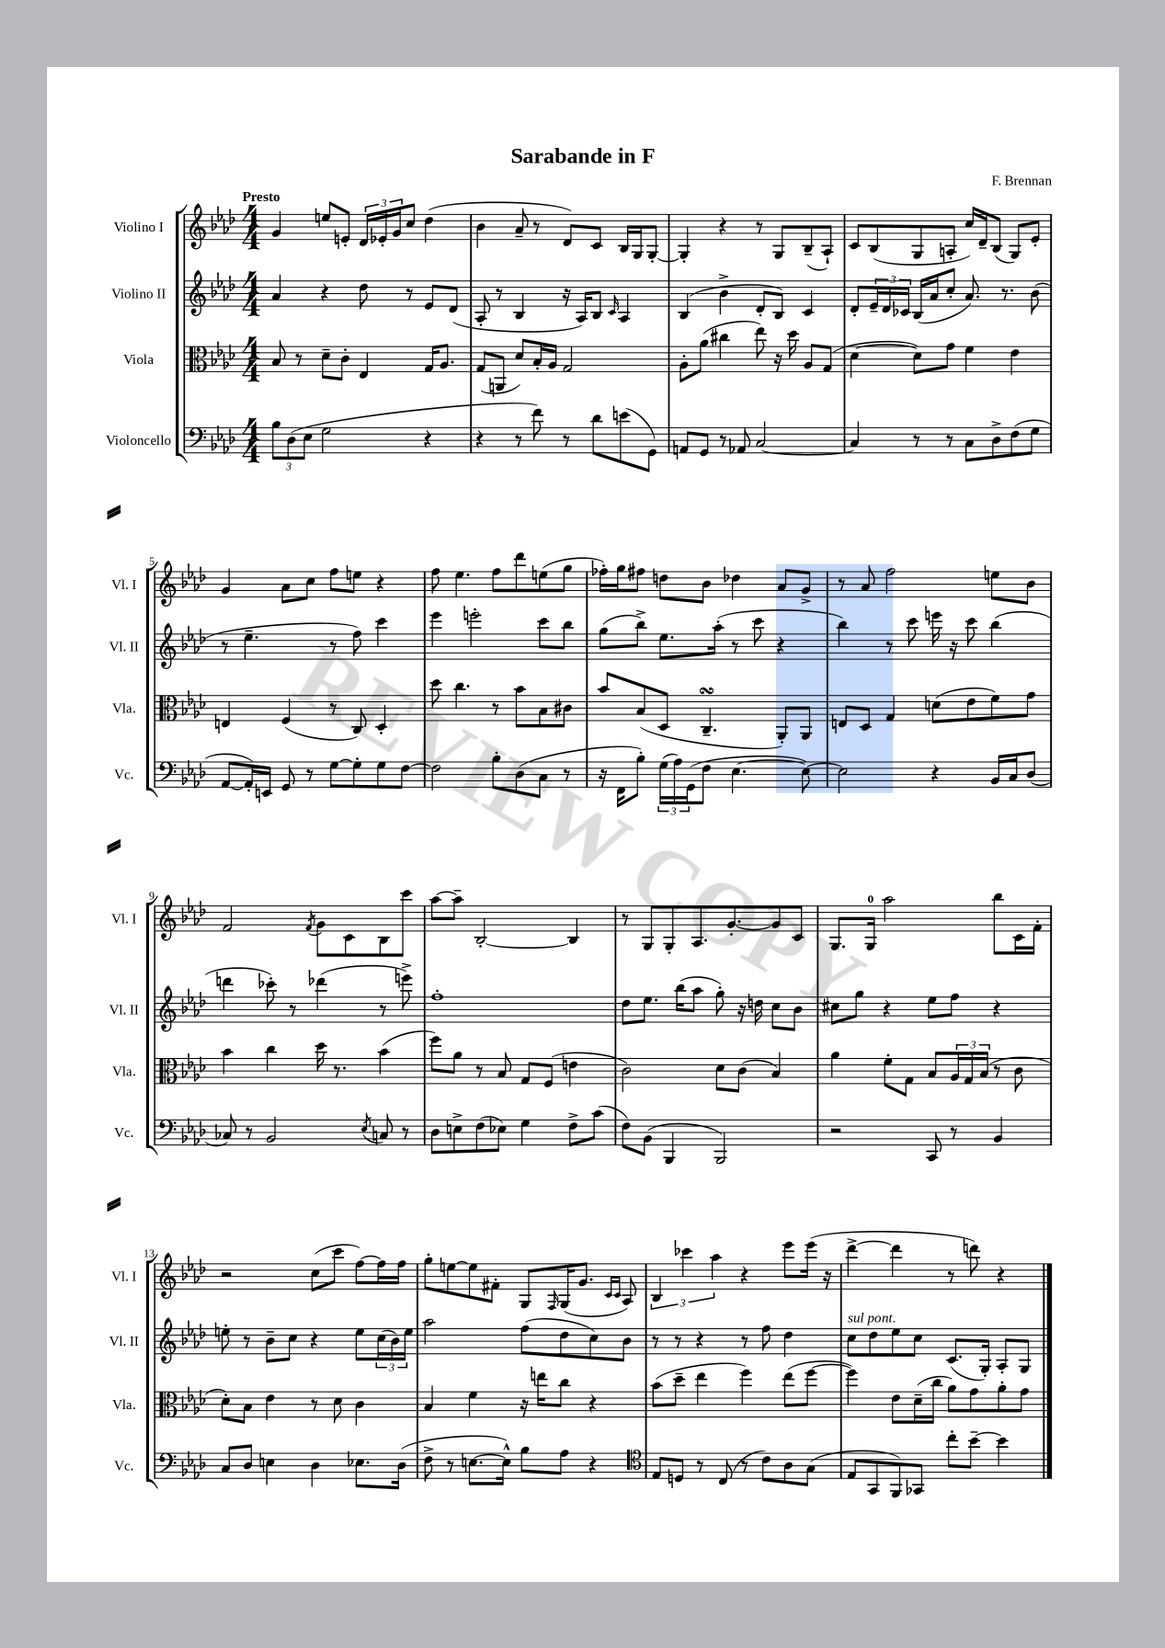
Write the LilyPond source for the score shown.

\header { title = "Sarabande in F" composer = "F. Brennan" }
<<
\new StaffGroup <<
\new Staff = "s0" \with { instrumentName = "Violino I" shortInstrumentName = "Vl. I" } {
    \clef treble \key aes \major \numericTimeSignature \time 4/4 \tempo "Presto"
    g'4 e''8 e'8-. \tuplet 3/2 { des'16 ees'16-. g'16 } c''8 des''4( |
    bes'4 aes'8-- r8 des'8) c'8 bes16 g16 g8~-. |
    g4-. r4 r8 g8 bes8--( aes8-!) |
    c'8 bes8( g8 a8-. c''16) des'16-- bes8( g8) ees'8-. |
    g'4 aes'8 c''8 f''8 e''8 r4 |
    f''8 ees''4. f''8 des'''8 e''8( g''8 |
    fes''16-.) g''16 fis''8 d''8 bes'8 des''4 aes'8 g'8-> |
    r8 aes'8 f''2 e''8 bes'8 |
    f'2 \acciaccatura { f'8 } g'8 c'8 bes8 c'''8 |
    aes''8~ aes''8-- bes2~-. bes4 |
    r8 g8 g8-. aes8. g'8.~-. g'8 c'8 |
    g8. g16-0 aes''2 bes''8 c'16 f'16-. |
    r2 c''8( c'''8 f''8~) f''16 f''16 |
    g''8-. e''8~ e''8 fis'8-. g8 \grace { f16 } g16( g'8. \grace { c'16 c'16 } aes8) |
    \tuplet 3/2 { bes4 ces'''4 aes''4 } r4 ees'''8 ees'''16( r16 |
    des'''4~-> des'''4 r8 d'''8) r4 \bar "|." |
}
\new Staff = "s1" \with { instrumentName = "Violino II" shortInstrumentName = "Vl. II" } {
    \clef treble \key aes \major \numericTimeSignature \time 4/4
    aes'4 r4 des''8 r8 ees'8 des'8( |
    aes8-. r8 bes4 r16 aes16) bes8 \grace { c'16 } aes4 |
    bes4( bes'4-> des'8-. bes8) c'4 |
    des'8-. \tuplet 3/2 { ees'16-- des'16 ces'16 } bes16( aes'16 c''8-. aes'8.) r8. bes'8( |
    r8 ees''4.-- r8 f''8) c'''4 |
    ees'''4 e'''2-. c'''8 bes''8 |
    g''8( bes''8->) ees''8. aes''16-.( r8 c'''8 r4 |
    bes''4) r8 c'''8 e'''16 r16 c'''8 bes''4( |
    d'''4 ces'''8-.) r8 des'''4( r8 e'''8->) |
    f''1-. |
    des''8 ees''8. bes''16( aes''8 g''8-.) r16 d''16 c''8 bes'8 |
    cis''8 g''8 r4 ees''8 f''8 r4 |
    e''8-. r8 bes'8-- c''8 r4 e''8 \tuplet 3/2 { c''16( bes'16) e''16 } |
    aes''2 f''8( des''8 c''8) bes'8 |
    r8 r8 r4 r8 f''8 des''4 |
    c''8^\markup { \italic "sul pont." } des''8 ees''8 c''8 c'8.( g16-.) aes8-. g8 \bar "|." |
}
\new Staff = "s2" \with { instrumentName = "Viola" shortInstrumentName = "Vla." } {
    \clef alto \key aes \major \numericTimeSignature \time 4/4
    bes8 r8 des'8-- c'8-. ees4 g16 aes8. |
    g8( a,8 des'8) bes16-. aes16 g2 |
    aes8-. aes'8( cis''4 ees''8) r16 des''16 aes8 g8( |
    des'4~ des'8) g'8 f'4 ees'4 |
    e4 f4( r8 c8) des4-. |
    des''8 c''4. r8 bes'8 bes8 cis'8 |
    bes'8 bes8( des8 c4.--\turn aes,8-.) aes,8 |
    e8 des8 g4 d'8( ees'8 f'8) g'8 |
    bes'4 c''4 des''16 r8. bes'4( |
    f''8) aes'8 r8 bes8 g8 f8( e'4 |
    c'2) des'8 c'8( bes4) |
    aes'4 f'8-. g8 bes8 \tuplet 3/2 { aes16 g16 bes16( } r8 c'8 |
    des'8-.) bes8 ees'4 r8 des'8 c'4 |
    bes4 f'4 r16 e''16 c''8 r4 |
    bes'8( des''8-- ees''4 f''4) ees''8( f''8~ |
    f''4) ees'8 des'16--( c''16 aes'8) g'8 aes'8-. g'8 \bar "|." |
}
\new Staff = "s3" \with { instrumentName = "Violoncello" shortInstrumentName = "Vc." } {
    \clef bass \key aes \major \numericTimeSignature \time 4/4
    \tuplet 3/2 { bes8 des8( ees8 } g2 r4 |
    r4 r8 f'8) r8 des'8 e'8( g,8) |
    a,8 g,8 r8 aes,8 c2~ |
    c4 r8 r8 c8 des8-> f8( g8 |
    aes,8~ aes,16-.) e,16 g,8 r8 g8~ g8-. g8 f8~ |
    f2 bes8-. des8( c8 r8 |
    r16 f,16 bes8-.) \tuplet 3/2 { g16( aes16) g,16( } f8 ees4.~ ees8~) |
    ees2 r4 bes,16 c16 des8( |
    ces8) r8 bes,2 \acciaccatura { ees8 } c8 r8 |
    des8 e8-> f8( ees8) g4 f8-> c'8( |
    f8) bes,8( bes,,4 bes,,2) |
    r2 c,8 r8 bes,4 |
    c8 des8 e4 des4 ees8. des16( |
    f8-> r8 e8.~ e16-^) bes8 aes8 r4 |
    \clef tenor ees8 d8 r8 c8( r8 c'8) aes8 g8( |
    ees8 g,8 f,8) ges,8 c''8-. bes'8~-- bes'4 \bar "|." |
}
>>
>>
